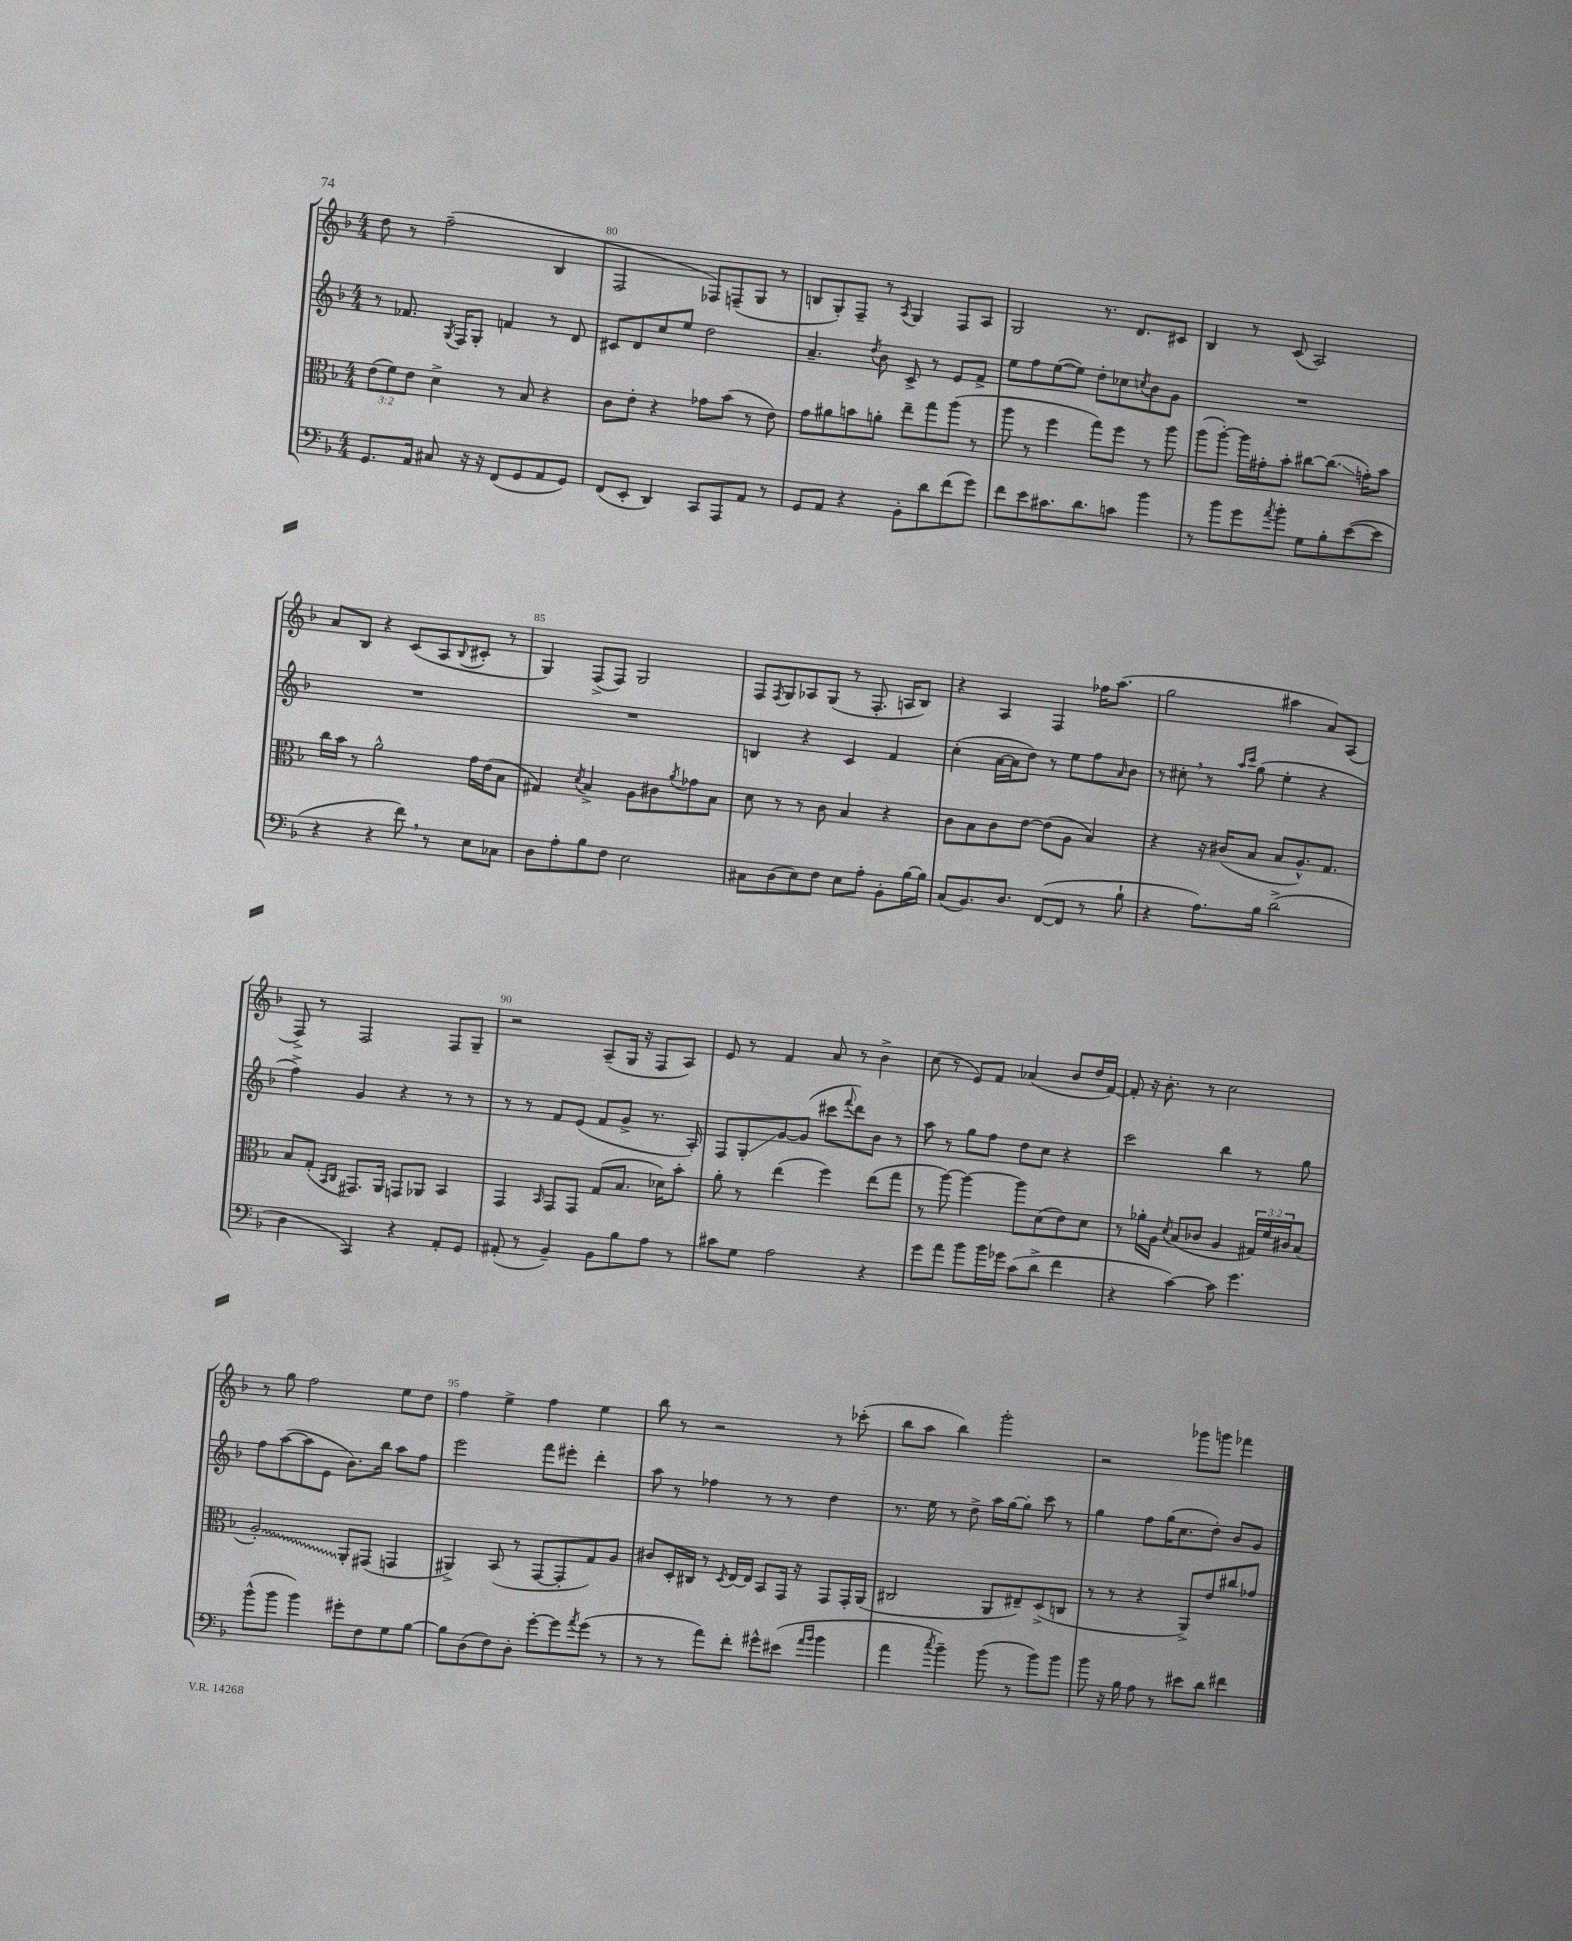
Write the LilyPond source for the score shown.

<<
\new StaffGroup <<
\new Staff = "s0" {
    \clef treble \key f \major \numericTimeSignature \time 4/4
    d''8 r8 f''2--( bes4 |
    f2 fes8) f8--( g8 r8 |
    b8 g8-.) f8-- r8 \acciaccatura { a8 } g4 f8 a8 |
    g2 r8. d'8. cis'8 |
    bes4 r8 c'8( a2) |
    a'8 bes8 r4 c'8( a8 \appoggiatura { bes8 } cis'8-. r8 |
    g4) f8->( f8) g2 |
    f8 \acciaccatura { f8 } g8 aes8 g8( r8 f8.-. a16 bes8) |
    r4 a4 f4 fes''16 a''8.( |
    g''2 ais''4 a'8) a8( |
    f8->) r8 f2 f8 g8-- |
    r2 a8--( g16 r16 f8 a8) |
    e'8 r8 f'4 a'8 r8 bes'4-> |
    c''8( r8 e'8) f'8 aes'4( bes'8 d''16 f'16~) |
    f'8-. r16 bes'8.-. r8 c''2 |
    r8 g''8 f''2 e''8 d''8 |
    f''4 e''4-> f''4 e''4 |
    bes''8 r8 r2 r8 ces'''8-.( |
    bes''8 a''8 bes''4) g'''2-. |
    r2 ges'''8 g'''8 fes'''4 \bar "|." |
}
\new Staff = "s1" {
    \clef treble \key f \major \numericTimeSignature \time 4/4
    r8 fes'8. \acciaccatura { g8 } f16 g8-. f'4 r8 d'8 |
    cis'8 d'8 c''8 e''8 d''2 |
    a'4.-- \acciaccatura { d''8 } bes'8 c'8-> r8 e'8 f'8-> |
    e''8 f''8 e''8~( e''8) d''8-. ces''8 \acciaccatura { c''8 } bes'8 g'8 |
    R1 |
    R1 |
    R1 |
    b4 r4 c'4 f'4 |
    c''4-.( a'16~ a'16 d''8) r8 e''8 f''8 \grace { a'16 } bes'8 |
    r8 cis''8-. \breathe r8 \grace { a''16 c'''16 } g''8( e''4-. r4 |
    f''4->) g'4 r4 r8 r8 |
    r8 r8 f'8 e'8( f'8 g'8-> r8. a16-.) |
    f8 g8-.\glissando g'8~ g'8( cis'''8 \appoggiatura { f'''8 } d'''8) bes'8 r8 |
    a''8 r8 g''8 f''8 d''8 c''8 r4 |
    c'''2 bes''4 r8 g''8 |
    f''8 a''8~( a''8 e'8 bes'8.) bes''16 a''8 f''8 |
    e'''2 f'''8 eis'''8-. d'''4-. |
    a''8 r8 fes''4 r8 r8 d''4 |
    r8. e''16 r8 d''8-> a''16 g''16~ g''8-. c'''8 r8 |
    g''4 f''8 g''16( c''8. d''8-.) bes'8 g'8 \bar "|." |
}
\new Staff = "s2" {
    \clef alto \key f \major \numericTimeSignature \time 4/4 \override Staff.TupletNumber.text = #tuplet-number::calc-fraction-text
    \tuplet 3/2 { e'8( f'8) e'8 } d'4-> r8 bes8 r4 |
    c'8 e'8-. r4 ges'8 bes'8( r8 e'8) |
    g'8 ais'8 b'8 a'8-. e''8-- g''8 a''8( r8 |
    a''8 r8 f''4 g''8) f''8 r8 a''8 |
    a''8( a''8~-.) a''16 gis'16-. bes'8-. cis''8~ cis''8.\glissando( g'16-.) bes'8 |
    c''16 bes'16 r8 a'2-^ g'16 e'16( bes8 |
    gis4) \acciaccatura { d'8 } bes4-> a8 cis'8 \acciaccatura { a'8 } ges'8 bes8 |
    d'8 r8 r8 c'8 bes4 r4 |
    c'8 bes8 c'8 e'8~ e'8( a8 bes4) |
    r4 r16 cis'16( bes8 bes8 a8.-^) g8. |
    bes8 g8-.( \grace { bes,16 c16 } gis,8.) a,16 g,8 aes,8 bes,4 |
    g,4 \grace { bes,16 } g,8 g,8 g8( bes8. des'16) bes'8-. |
    a'8-. r8 e''4( f''4) e''8( g''8 |
    r8 a''8~) a''4~ a''8 d'8( e'8) d'8 |
    r8 aes'16-. a16 \acciaccatura { d'8 } bes8( ces'8 a4 \tuplet 3/2 { gis16) f'16 cis'16 } bes8( |
    \once \override Glissando.style = #'zigzag a2-.\glissando) a,8-. gis,8( g,4 |
    ais,4->) bes,8( r8 g,8~ g,8-. g8) a8 |
    cis'8 d16-. cis16 r8 \acciaccatura { d8 } e16~ e16 bes,8 g,16 r16 g,8 g,16-. a,16( |
    cis2 a,8 eis8--) d8->( c8 |
    r8 r8 r4 a,8->) e'8 cis''8 ges'8 \bar "|." |
}
\new Staff = "s3" {
    \clef bass \key f \major \numericTimeSignature \time 4/4
    g,8. a,16 cis8 r16 r16 f,8( g,8 a,8 g,8) |
    f,8( e,8-. d,4) c,8 a,,8 a,8 r8 |
    g,8 a,8 r4 bes,8-. d'8 f'8( g'8) |
    f'8 e'8 cis'8. d'8. c'8 bes'4 |
    r8 bes'8 g'8 \acciaccatura { a'8 } bes'8-. g8 bes8-. e'8~( e'8 |
    r4 r4 f'8) \breathe r8 e8 ces8 |
    d8 a8-. bes8 f8 e2 |
    cis8 d8( e8) f8 e8 a8-. bes,8-. bes16~ bes16 |
    c8( bes,8.) d8. f,8~( f,8 r8 bes8-! |
    r4 a8.) bes16 d'2->( |
    d4 c,4) r4 a,8-. g,8 |
    ais,8-.( r8 bes,4--) bes,8 bes8 a8 r8 |
    cis'8 g8 a2 r4 |
    g'8 a'8 bes'8 bes'16 ges'16 c'8( d'8-> f'4 |
    r4 c'4~) c'8 g'4. |
    bes'8-^( bes'8 bes'4) gis'8-. f8 g8 bes8~ |
    bes8 d8( f8) d8-. g'8~-. g'8 \acciaccatura { a'8 } g'8( r8 |
    r8 r8 a'8) f'8-. gis'8-^ eis'8( \grace { a'16 bes'16 } bes'4 |
    a'4 \acciaccatura { c''8 } bes'4--) bes'8( r8 bes'8) bes'8 |
    bes'8 r16 bes16 a8 r8 eis'8 d'8 fis'4 \bar "|." |
}
>>
>>
\layout { \context { \Score currentBarNumber = #79 \override BarNumber.break-visibility = ##(#f #t #t) barNumberVisibility = #(every-nth-bar-number-visible 5) } }
